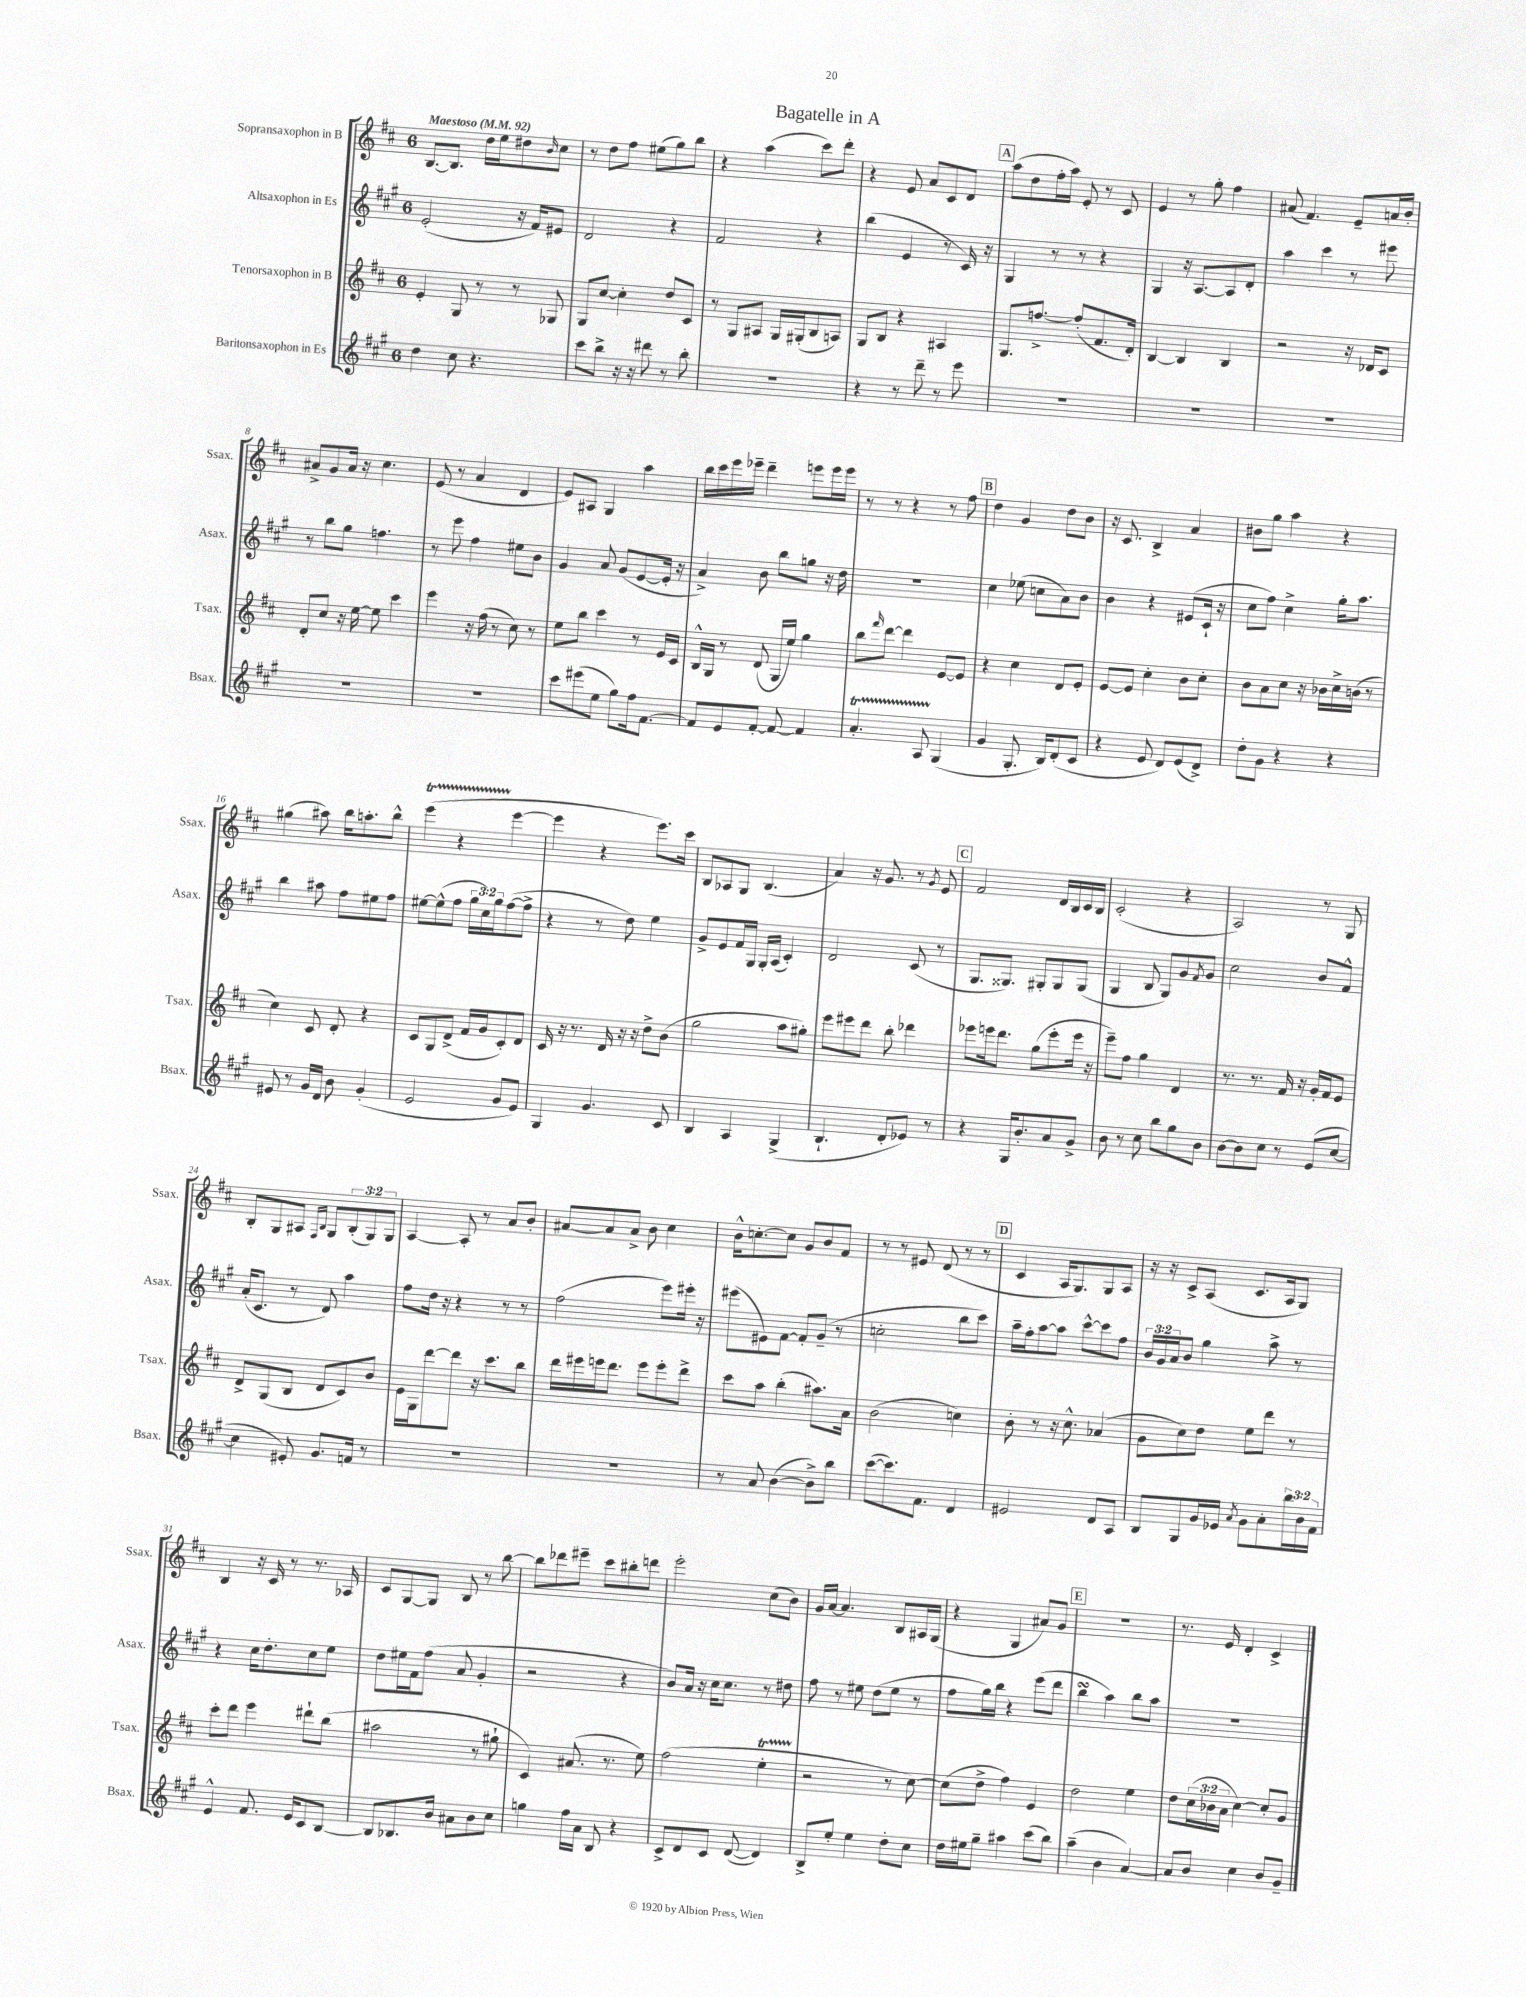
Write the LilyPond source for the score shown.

\header { title = "Bagatelle in A" }
<<
\new StaffGroup <<
\new Staff = "s0" \with { instrumentName = "Sopransaxophon in B" shortInstrumentName = "Ssax." } {
    \clef treble \key d \major \once \override Staff.TimeSignature.style = #'single-digit \time 6/8 \override Staff.TupletNumber.text = #tuplet-number::calc-fraction-text \tempo "Maestoso" 4 = 92
    b8.~ b8. d''16 e''16 dis''8 \grace { b'16 } cis''8 |
    r8 d''8 fis''8 eis''8( g''8) b''8 |
    r4 a''4( cis'''8) d'''8-. |
    r4 e'8 a'8 cis'8 d'8 |
    \mark \markup { \box "A" } a''8( d''8 fis''16-. a''16) e'8-. r8 cis'8 |
    e'4 r8 g''8-. fis''4 |
    ais'8( fis'4.) e'8-- a'16 b'16-. |
    ais'8-> g'8 ais'16 r16 cis''4. |
    e'8( r8 a'4 d'4 |
    e'8) ais8 g4 a''4 |
    b''16 cis'''16 e'''16 ees'''16-- d'''4-- e'''8 e'''16 e'''16 |
    r8 r8 r4 r8 fis''8 |
    \mark \markup { \box "B" } d''4 g'4 d''8 b'8 |
    r16 cis'8. b4-> a'4 |
    bis'8 g''8 a''4 r4 |
    gis''4( ais''8) b''16 a''8.-. b''8-^ |
    e'''4\startTrillSpan( r4 e'''4~\stopTrillSpan |
    e'''4 r4 e'''8.) cis'''16 |
    b8 aes8 g8 b4.( |
    a'4) r16 g'8. r8 \acciaccatura { g'8 } e'8 |
    \mark \markup { \box "C" } fis'2 d'16 b16 cis'16 b16 |
    cis'2-.( r4 |
    a2) r8 g8 |
    b8-. g8 ais8 \grace { fis16 b16 } g8 \tuplet 3/2 { b8-.( g8) g8 } |
    a4~ a8-. r8 a'8 b'8-. |
    ais'8~ ais'8 ais'8-> b'8 cis''4 |
    b'16-^ c''8.~-. c''8 g'8 b'8 fis'8 |
    r8 r8 eis'8 d'8( r8 r8 |
    \mark \markup { \box "D" } cis'4 a16 g8.) g8 a8 |
    r16 r16 cis'8-> a8( cis'8. a16 g8) |
    b4 r16 cis'16 r8 r8. aes16 |
    cis'8 g8~ g8 b8 r8 b''8~ |
    b''8 des'''8 eis'''8-- cis'''8 bis''8-. d'''8 |
    e'''2-. cis''8( b'8) |
    g'16 a'16~ a'4. b8 ais16 g16( |
    r4 g4 ais'8) g'8 |
    \mark \markup { \box "E" } R2. |
    r8. e'16 d'4-. cis'4-> \bar "|." |
}
\new Staff = "s1" \with { instrumentName = "Altsaxophon in Es" shortInstrumentName = "Asax." } {
    \clef treble \key a \major \once \override Staff.TimeSignature.style = #'single-digit \time 6/8 \override Staff.TupletNumber.text = #tuplet-number::calc-fraction-text
    e'2-.( r16 fis'16) eis'8 |
    d'2 r4 |
    fis'2 r4 |
    b''4( e'4 r8 cis'16) r16 |
    \mark \markup { \box "A" } gis4 r8 r8 r4 |
    gis4 r16 a8.~ a8 d'8-. |
    a''4 cis'''4 r8 eis'''8 |
    r8 b''8 gis''8 f''4. |
    r8 e'''8 fis''4 eis''8 b'8 |
    gis'4 a'8 gis'8( e'8~ e'16-. r16 |
    a'4->) b'8 b''8 g''8 r16 d''16 |
    R2. |
    \mark \markup { \box "B" } cis''4 ees''8( c''8 a'8) b'8 |
    b'4 r4 eis'8( cis'16-! r16 |
    cis''8 fis''8) cis''4-> gis''16-. a''8. |
    b''4 ais''8 fis''8 eis''8 fis''8 |
    eis''8~ eis''8-^( fis''8 \tuplet 3/2 { gis''16 cis''16) gis''16 } fis''8~( fis''8-> |
    r4 r8 d''8) e''4 |
    gis'8-> e'8 fis'16 gis16 gis16-. a16( cis'4-.) |
    d'2 cis'8( r8 |
    \mark \markup { \box "C" } gis8. gisis8.) gis8-. gis8 gis8( |
    gis4 b8 gis8) gis'8 \acciaccatura { fis'8 } gis'8 |
    cis''2 b'8 fis'8-^ |
    a'16-.( cis'8. r8 d'8) a''4 |
    fis''8 d''16 r16 r4 r8 r8 |
    fis''2( e'''8) eis'''16-. r16 |
    eis'''8( eis'8) fis'8~ fis'8-. gis'8--( r8 |
    c''2-. b''8 cis'''8) |
    \mark \markup { \box "D" } a''16-- fis''16-. a''8~ a''8 cis'''8~-^ cis'''8 fis''8 |
    \tuplet 3/2 { b'16 gis'16 a'16 } b'8 gis''4 a''8-> r8 |
    r4 cis''16 d''8.-. cis''8 e''8 |
    d''8 eis''16 fis'16 fis''8( a'8 gis'4-. |
    r2 r4 |
    b'8) a'16 r16 cis''16 cis''8. r8 dis''8 |
    fis''8 r8 eis''8 d''8( eis''8 r8 |
    fis''8 gis''16) b''16 r4 e'''8( d'''8 |
    \mark \markup { \box "E" } b''4\turn a''4) b''8 a''8 |
    R2. \bar "|." |
}
\new Staff = "s2" \with { instrumentName = "Tenorsaxophon in B" shortInstrumentName = "Tsax." } {
    \clef treble \key d \major \once \override Staff.TimeSignature.style = #'single-digit \time 6/8 \override Staff.TupletNumber.text = #tuplet-number::calc-fraction-text
    e'4-. g8 r8 r8 ges8 |
    g8 cis''8~ cis''4-. d''8 cis'8 |
    r8 g8 ais8 g16 gis16-.( b8 a8) |
    g8 b8 r4 ais4 |
    \mark \markup { \box "A" } g8. f''8.~-> f''8-.( fis'8. d'16-.) |
    b4~ b4 b4 |
    r2 r16 des'16 cis'8 |
    d'8-. cis''8 r16 e''16~ e''8 cis'''4 |
    e'''4 r16 fis''16( r8 cis''8) r8 |
    e''8 b''8 cis'''4 r8 e'16 cis'16 |
    b16-^ g16 r8 d'8( g16 e''16) g''4 |
    b''8 \grace { fis'''16 } d'''8~ d'''4 e'8~ e'8 |
    \mark \markup { \box "B" } r4 cis''4 d'8 e'8-. |
    e'8~ e'8 cis''4-. b'8 cis''8-. |
    b'8 a'8 cis''8 r16 bes'16 cis''16-> b'16( r8 |
    cis''4) cis'8 d'8-. r4 |
    cis'8 g8 d'8->( fis'16 g'16 cis'8-.) d'8 |
    cis'16 r16 r8. d'16 r16 r16 d''8-> b'8( |
    g''2 a''8 gis''8-.) |
    e'''8 eis'''8 d'''8 b''8-. des'''4 |
    \mark \markup { \box "C" } ees'''8 e'''16 d'''8. g''8( e'''8-. e'''16 r16 |
    e'''8--) fis''8 g''4 d'4 |
    r8. r8. fis'16 r16 g'16-. fis'16 e'8 |
    d'8-> g8( b8 d'8 cis'8) b'8 |
    e'16 g16 d'''8~ d'''8 r16 cis'''8. b''8 |
    d'''16 eis'''16 e'''16 d'''8. e'''8 e'''8-. d'''8-> |
    cis'''8 a''8 b''4-.( ais''8.) a'16 |
    b'2( c''4) |
    \mark \markup { \box "D" } b'8-. r8 r16 cis''8.-^ aes'4( |
    g'8 cis''8) d''8 e''8 d'''8 r8 |
    cis'''8-. d'''8 e'''4 dis'''8-! b''8( |
    ais''2 r8 gis''8-! |
    cis'4) ais'8.( r8. e''8) |
    fis''2( e''4-.\startTrillSpan |
    r2\stopTrillSpan r8 cis''8~) |
    cis''8( d''8-> fis''4) e'4 |
    \mark \markup { \box "E" } d''2 e''4 |
    d''8 \tuplet 3/2 { cis''16( bes'16 a'16 } cis''4~) cis''8-. g'8 \bar "|." |
}
\new Staff = "s3" \with { instrumentName = "Baritonsaxophon in Es" shortInstrumentName = "Bsax." } {
    \clef treble \key a \major \once \override Staff.TimeSignature.style = #'single-digit \time 6/8 \override Staff.TupletNumber.text = #tuplet-number::calc-fraction-text
    d''4 cis''8 r4. |
    cis'''8 b''8-> r16 r16 dis'''8 r8 b''8-. |
    R2. |
    r4 r8 d'''8-- r8 e'''8 |
    \mark \markup { \box "A" } R2. |
    R2. |
    R2. |
    R2. |
    r2. |
    cis'''8 eis'''8( e''8 gis''8) fis''16 fis'8.~ |
    fis'8 e'8 fis'8~-. fis'8~ fis'4 |
    a'4.-.\startTrillSpan a8 gis4\stopTrillSpan( |
    \mark \markup { \box "B" } gis'4 gis8.-. b16) d'8-.( cis'8 |
    r4 e'8 d'8) e'8( d'8->) |
    d''8-. gis'8 r4 r4 |
    eis'8 r8 gis'16 d'16 b'8 gis'4-.( |
    e'2 gis'8 e'8) |
    gis4 gis'4. cis'8 |
    b4 a4 gis4->( |
    b4.-! d'8-. ees'8) r8 |
    \mark \markup { \box "C" } r4 gis16 b'8.-. a'8 gis'8-> |
    b'8 r8 cis''8 b''8 gis''8 b'8 |
    b'8~ b'8 cis''8 r8 e'8( cis''8~ |
    cis''4 eis'8-.) gis'8. f'16 r8 |
    R2. |
    R2. |
    r8 a'8 b'4~( b'8->) b''8 |
    cis'''8~( cis'''8.) fis'8. d'4 |
    \mark \markup { \box "D" } eis'2 d'8 a8 |
    b8 gis8 gis'16 ees'16 \acciaccatura { a'8 } gis'8 a'8-. \tuplet 3/2 { b''16 b'16 fis'16 } |
    e'4-^ fis'8. e'16 cis'8 b8~ |
    b8 bes8. b'16 ais'8 b'8 cis''8 |
    g''4 fis''16 a'16 b8 r4 |
    cis'8-> d'8 cis'8 d'8~( d'4) |
    b8-> e''8-. e''4 d''8-. cis''8 |
    d''16 eis''16 gis''8-- ais''4 cis'''8( b''8) |
    \mark \markup { \box "E" } a''4--( b'4 a'4~) |
    a'8 b'8 cis''4 b'8 gis'8-- \bar "|." |
}
>>
>>
